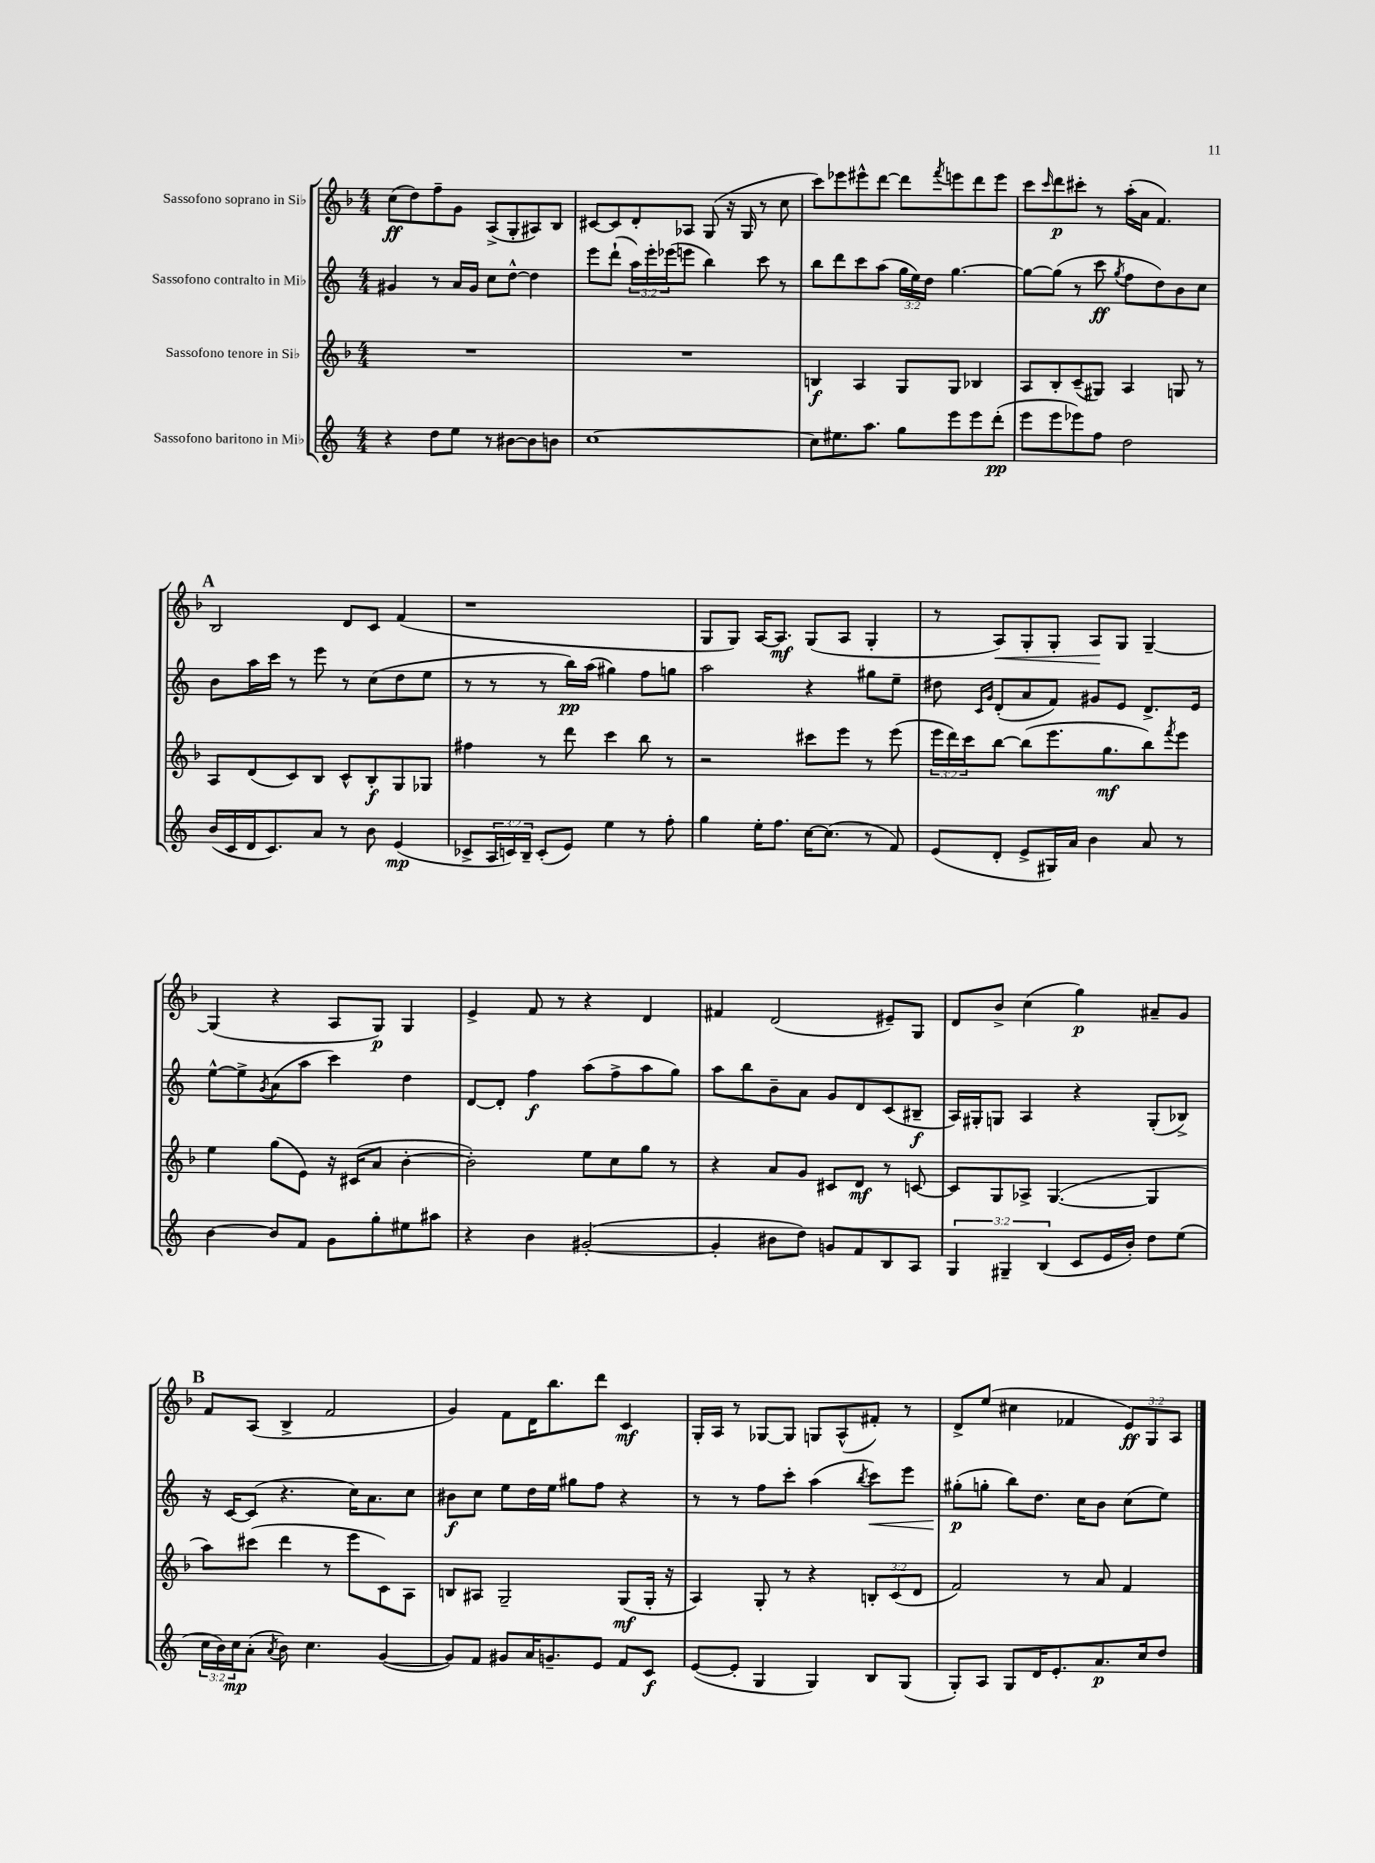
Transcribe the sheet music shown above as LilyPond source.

<<
\new StaffGroup <<
\new Staff = "s0" \with { instrumentName = "Sassofono soprano in Sib" } {
    \clef treble \key f \major \numericTimeSignature \time 4/4 \override Staff.TupletNumber.text = #tuplet-number::calc-fraction-text
    c''8\ff( d''8) f''8-- g'8 a8->( g8-. ais8) bes8 |
    cis'8~ cis'8 d'8-. aes8 g8( r16 g16 r8 c''8 |
    c'''8) ees'''8 eis'''8-^ d'''8~ d'''8 \acciaccatura { f'''8 } e'''8 d'''8 e'''8 |
    c'''8 \grace { c'''16 } d'''8\p cis'''8-. r8 a''16-.( a'16 f'4.) |
    \mark \markup { \bold "A" } bes2 d'8 c'8 f'4( |
    r1 |
    g8 g8) a16~ a8.\mf g8( a8 g4-. |
    r8 a8\<) g8-. g8-. a8\! g8 g4~-- |
    g4( r4 a8 g8\p) g4 |
    e'4-> f'8 r8 r4 d'4 |
    fis'4 d'2( eis'8--) g8 |
    d'8 bes'8-> c''4( g''4\p) ais'8-- g'8 |
    \mark \markup { \bold "B" } f'8 a8( bes4-> f'2 |
    g'4) f'8 d'16 bes''8. d'''8 c'4\mf |
    g16-. a16 r8 ges8~ ges8 g8 a8-^( fis'8-.) r8 |
    d'8-> e''8( cis''4 fes'4 \tuplet 3/2 { e'8\ff) g8 a8 } \bar "|." |
}
\new Staff = "s1" \with { instrumentName = "Sassofono contralto in Mib" } {
    \clef treble \key c \major \numericTimeSignature \time 4/4 \override Staff.TupletNumber.text = #tuplet-number::calc-fraction-text
    gis'4 r8 a'16 gis'16 c''8 d''8~-^ d''4 |
    e'''8 d'''8-!( \tuplet 3/2 { a''16) e'''16-. ees'''16( } e'''8 b''4) c'''8 r8 |
    b''8 d'''8 c'''8 a''8( \tuplet 3/2 { g''16 e''16) d''16 } g''4.~ |
    g''8~ g''8( r8 c'''8\ff \acciaccatura { g''8 } f''8 d''8) b'8 c''8 |
    \mark \markup { \bold "A" } b'8 a''16 c'''16 r8 e'''8 r8 c''8( d''8 e''8 |
    r8 r8 r8 b''16\pp) a''16( gis''4) f''8 g''8 |
    a''2 r4 gis''8 e''8-- |
    dis''8 \grace { c'16 g'16 } d'8-.( a'8 f'8) gis'8 e'8 d'8.-> e'16 |
    e''8~-^ e''8-> \acciaccatura { g'8 } a'8( a''8 c'''4) d''4 |
    d'8~ d'8-. f''4\f a''8( f''8-> a''8 g''8) |
    a''8 b''8 b'8-- a'8 g'8 d'8 c'8( bis8--\f |
    a16) gis16-. g8 a4 r4 g8-.( bes8->) |
    \mark \markup { \bold "B" } r16 c'16~ c'8( r4. c''16) a'8. c''8 |
    bis'8\f c''8 e''8 d''16 e''16 gis''8 f''8 r4 |
    r8 r8 f''8 c'''8-. a''4( \acciaccatura { b''8 } c'''8\<) e'''8 |
    gis''8-.\p\!( g''8-. b''8) d''8. c''16 b'8 c''8( e''8) \bar "|." |
}
\new Staff = "s2" \with { instrumentName = "Sassofono tenore in Sib" } {
    \clef treble \key f \major \numericTimeSignature \time 4/4 \override Staff.TupletNumber.text = #tuplet-number::calc-fraction-text
    R1 |
    R1 |
    b4\f a4 g8 g8 bes4 |
    a8 bes8-. c'8--( gis8) a4 g8 r8 |
    \mark \markup { \bold "A" } a8 d'8( c'8) bes8 c'8-^ bes8-.\f g8 ges8 |
    fis''4 r8 d'''8 c'''4 bes''8 r8 |
    r2 cis'''8 e'''8 r8 e'''8( |
    \tuplet 3/2 { e'''16 d'''16) c'''16 } bes''8~ bes''8( e'''8. g''8.\mf bes''8) \acciaccatura { f'''8 } e'''8 |
    e''4 g''8( e'8) r16 cis'16( a'8 bes'4~-. |
    bes'2-.) e''8 c''8 g''8 r8 |
    r4 a'8 g'8 cis'8 d'8\mf r8 c'8~ |
    c'8 g8 aes8-> g4.~( g4 |
    \mark \markup { \bold "B" } a''8) cis'''8( d'''4 r8 e'''8 c'8) a8 |
    b8 ais8 g2-- g8\mf( g16-. r16 |
    a4) g8-. r8 r4 \tuplet 3/2 { b8-. c'8( d'8 } |
    f'2) r8 a'8 f'4 \bar "|." |
}
\new Staff = "s3" \with { instrumentName = "Sassofono baritono in Mib" } {
    \clef treble \key c \major \numericTimeSignature \time 4/4 \override Staff.TupletNumber.text = #tuplet-number::calc-fraction-text
    r4 d''8 e''8 r8 bis'8~ bis'8 b'8 |
    c''1~ |
    c''8 eis''8. a''8. g''8 e'''8 e'''8 d'''8-.\pp( |
    e'''8 e'''8 ees'''8) f''8 d''2 |
    \mark \markup { \bold "A" } b'16( c'16 d'16 c'8.) a'8 r8 b'8 e'4\mp( |
    ces'8-> \tuplet 3/2 { a16 c'16) b16-- } c'8-.( e'8) e''4 r8 f''8-. |
    g''4 e''16-. f''8. c''16~ c''8.( r8 f'8) |
    e'8( d'8-. e'8-> gis16) a'16 b'4 a'8 r8 |
    b'4~ b'8 f'8 g'8 g''8-. eis''8 ais''8 |
    r4 b'4 gis'2~-.( |
    gis'4-. bis'8 d''8) g'8 f'8 b8 a8 |
    \tuplet 3/2 { g4 gis4-- b4( } c'8 e'16 b'16-.) d''8 e''8( |
    \mark \markup { \bold "B" } \tuplet 3/2 { c''16 b'16) c''16\mp } a'8-.( \acciaccatura { a'8 } b'8) c''4. g'4~( |
    g'8) f'8 gis'8 a'16 g'8.-- e'8 f'8 c'8\f |
    e'8~( e'8-. g4 g4) b8 g8( |
    g8-.) a8 g8 d'16 e'8.-. a'8.\p c''16 d''8 \bar "|." |
}
>>
>>
\layout { \context { \Score \remove "Bar_number_engraver" } }
